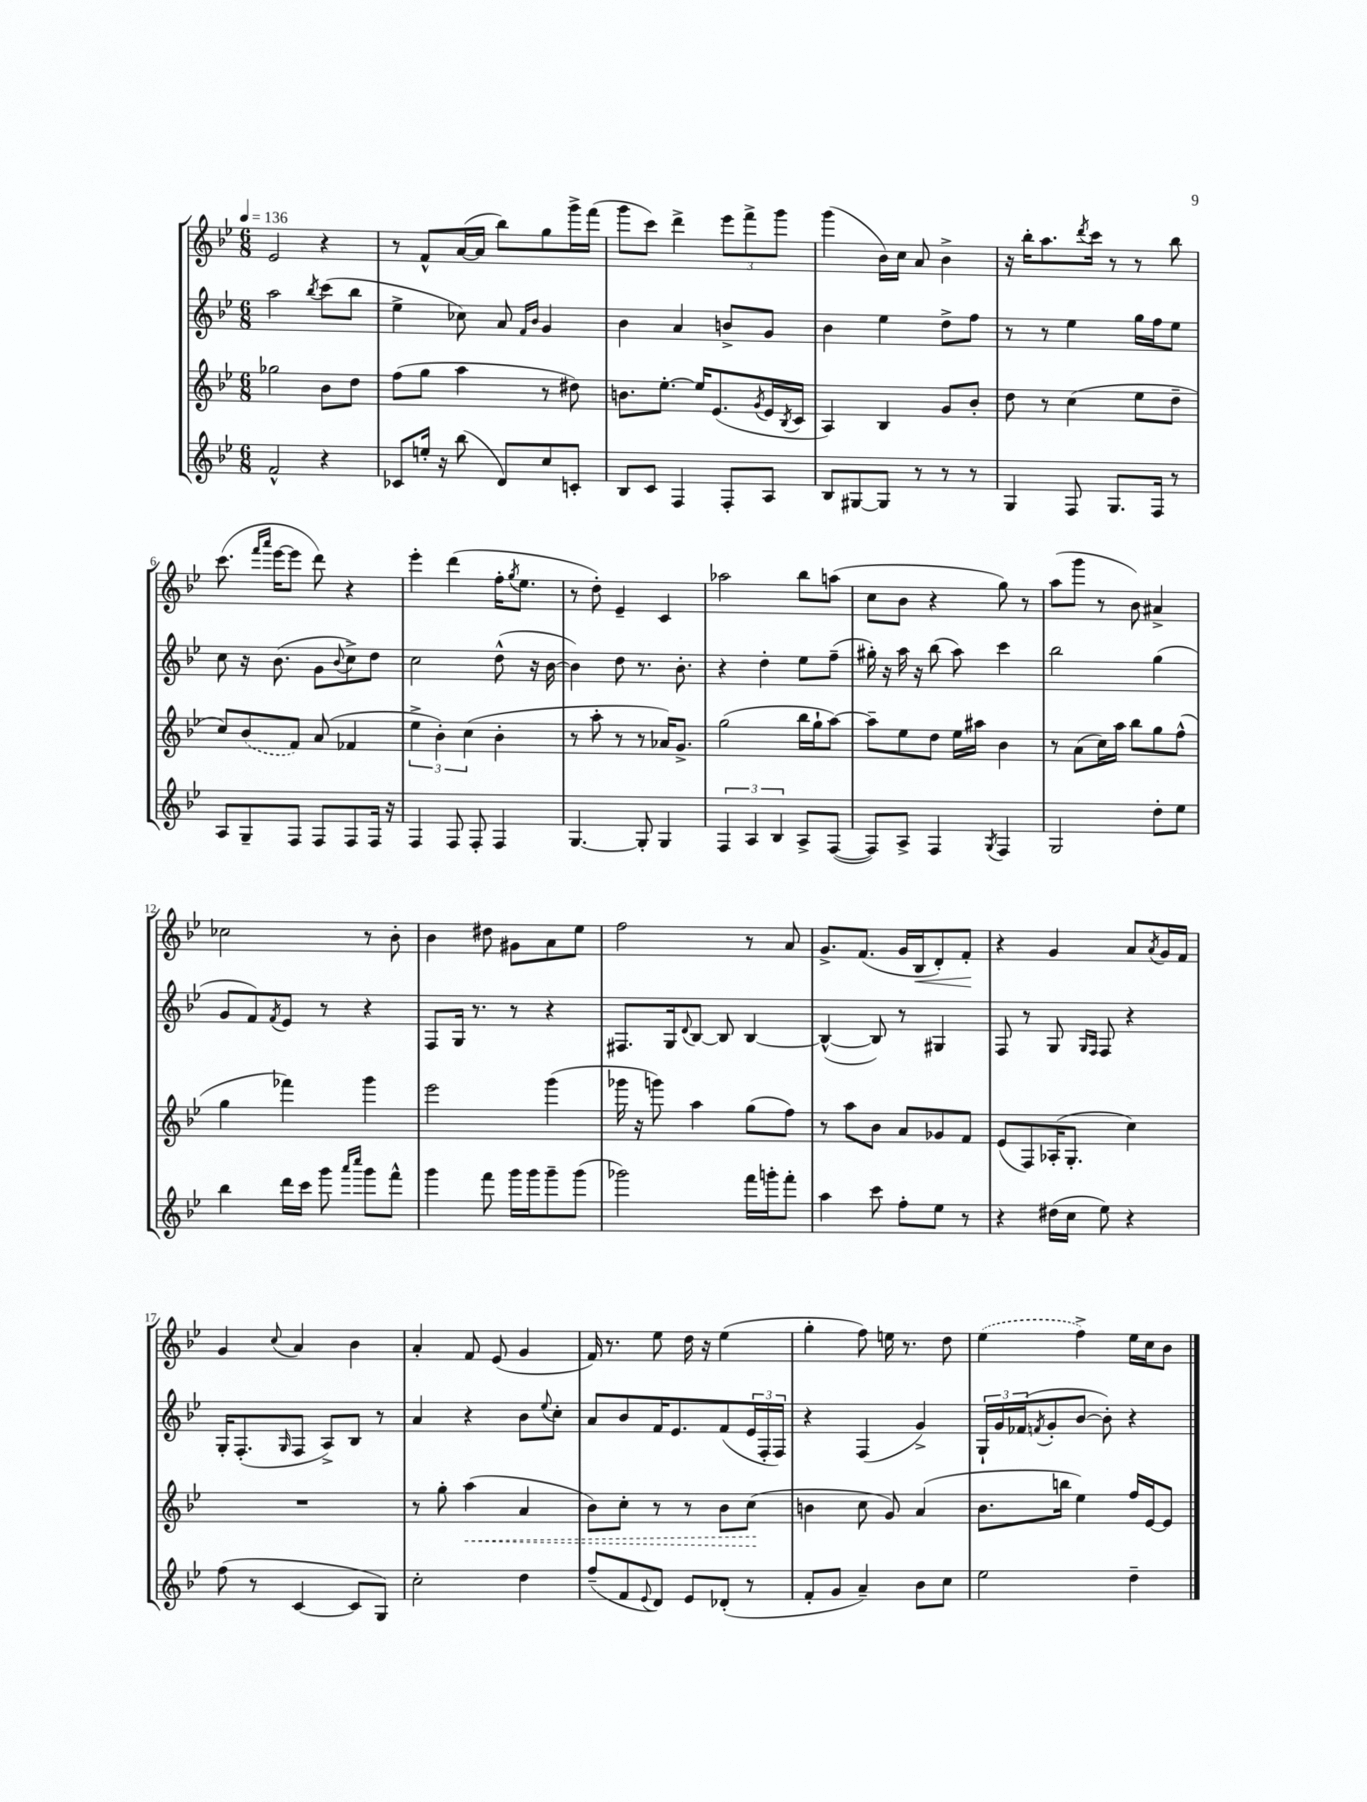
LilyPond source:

<<
\new StaffGroup <<
\new Staff = "s0" {
    \clef treble \key bes \major \numericTimeSignature \time 6/8 \tempo 4 = 136
    ees'2 r4 |
    r8 f'8-^ a'16~( a'16 bes''8) g''8 g'''16-> f'''16( |
    g'''8 c'''8) d'''4-> \tuplet 3/2 { ees'''8 f'''8-> g'''8 } |
    g'''4( bes'16) c''16 a'8 bes'4-> |
    r16 bes''16-. a''8. \acciaccatura { d'''8 } c'''16 r8 r8 bes''8 |
    c'''8.( \grace { f'''16 a'''16 } ees'''16~ ees'''8 d'''8) r4 |
    ees'''4-. d'''4( f''16-. \acciaccatura { g''8 } ees''8. |
    r8 d''8-.) ees'4-- c'4 |
    aes''2 bes''8 a''8( |
    c''8 bes'8 r4 g''8) r8 |
    a''8( g'''8 r8 bes'8) ais'4-> |
    ces''2 r8 bes'8-. |
    bes'4 dis''8 gis'8 a'8 ees''8 |
    f''2 r8 a'8 |
    g'8.-> f'8.( g'16 bes16\< d'8-.) f'8-.\! |
    r4 g'4 a'8 \acciaccatura { a'8 } g'16 f'16 |
    g'4 \appoggiatura { c''8 } a'4 bes'4 |
    a'4-. f'8 ees'8( g'4 |
    f'16) r8. ees''8 d''16 r16 ees''4( |
    g''4-. f''8) e''16 r8. d''8 |
    \once \slurDashed ees''4( f''4->) ees''16 c''16 bes'8 \bar "|." |
}
\new Staff = "s1" {
    \clef treble \key bes \major \numericTimeSignature \time 6/8
    a''2 \acciaccatura { bes''8 } c'''8( bes''8 |
    ees''4-> ces''8) a'8 \grace { f'16 bes'16 } g'4 |
    bes'4 a'4 b'8-> g'8 |
    bes'4 ees''4 d''8-> f''8 |
    r8 r8 ees''4 g''16 f''16 ees''8 |
    c''8 r16 bes'8.( g'8 \appoggiatura { bes'8 } c''8->) d''8 |
    c''2 d''8-^( r16 bes'16~ |
    bes'4) d''8 r8. bes'8.-. |
    r4 d''4-. ees''8 f''8--( |
    gis''16-.) r16 a''16 r16 bes''8( a''8) c'''4 |
    bes''2 g''4( |
    g'8 f'8) \acciaccatura { f'8 } ees'8 r8 r4 |
    f8 g16 r8. r8 r4 |
    fis8. g16 \appoggiatura { d'8 } bes8~ bes8 bes4~ |
    bes4~-^( bes8) r8 gis4 |
    f8 r8 g8 \grace { g16 f16 } f8 r4 |
    g16-. f8.-.( \grace { g16 } f8 a8->) bes8 r8 |
    a'4 r4 bes'8 \appoggiatura { ees''8 } c''8-. |
    a'8 bes'8 f'16 ees'8. f'8( \tuplet 3/2 { ees'16 f16-. f16) } |
    r4 f4( g'4->) |
    \tuplet 3/2 { g16-! g'16 fes'16( } \acciaccatura { f'8 } g'8-. bes'8~ bes'8-.) r4 \bar "|." |
}
\new Staff = "s2" {
    \clef treble \key bes \major \numericTimeSignature \time 6/8
    ges''2 bes'8 d''8 |
    f''8( g''8 a''4 r8 dis''8) |
    b'8. ees''8.~-. ees''16 ees'8.( \acciaccatura { g'8 } ees'16 \acciaccatura { bes8 } c'16 |
    a4) bes4 g'8 bes'8-. |
    d''8 r8 c''4( ees''8 d''8-- |
    c''8) \once \slurDashed bes'8( f'8) a'8( fes'4 |
    \tuplet 3/2 { ees''4-> bes'4-.) c''4( } bes'4-. |
    r8 a''8-. r8 r8 aes'16) g'8.-> |
    g''2( bes''16 g''16-! a''8~) |
    a''8-- ees''8 d''8 ees''16 ais''16 bes'4 |
    r8 a'8( c''16) a''16 bes''8 g''8 f''8-^( |
    g''4 fes'''4) g'''4 |
    ees'''2 g'''4( |
    ges'''16 r16 g'''8) a''4 g''8( f''8) |
    r8 a''8 bes'8 a'8 ges'8 f'8 |
    ees'8( f8) aes16-.( g8.-. c''4) |
    R2. |
    r8 g''8-. \once \override Hairpin.style = #'dashed-line a''4\<( a'4 |
    bes'8) c''8-. r8 r8 bes'8 c''8\!( |
    b'4 c''8 g'8) a'4( |
    bes'8. b''16 ees''4) f''16 ees'16~ ees'8 \bar "|." |
}
\new Staff = "s3" {
    \clef treble \key bes \major \numericTimeSignature \time 6/8
    f'2-^ r4 |
    ces'8 e''16-. r16 bes''8( d'8) c''8 c'8-. |
    bes8 c'8 f4 f8-. a8 |
    bes8 gis8~ gis8 r8 r8 r8 |
    g4 f8 g8. f16 r8 |
    a8 g8-- f8 f8 f8 f16 r16 |
    f4 f8 f8-. f4 |
    g4.~ g8-. g4 |
    \tuplet 3/2 { f4 a4 bes4 } a8-> f8~( |
    f8) a8-> f4 \acciaccatura { g8 } f4 |
    g2 d''8-. ees''8 |
    bes''4 d'''16 c'''16 g'''8 \grace { a'''16 c''''16 } g'''8 f'''8-^ |
    g'''4 f'''8 g'''16 g'''16 g'''8-- g'''8( |
    ges'''2) f'''16 g'''16-. f'''8-. |
    a''4 c'''8 f''8-. ees''8 r8 |
    r4 dis''16( c''16 ees''8) r4 |
    f''8( r8 c'4~ c'8 g8) |
    c''2-. d''4 |
    f''8--( f'8 \appoggiatura { ees'8 } d'8) ees'8 des'8-.( r8 |
    f'8-. g'8 a'4--) bes'8 c''8 |
    ees''2 d''4-- \bar "|." |
}
>>
>>
